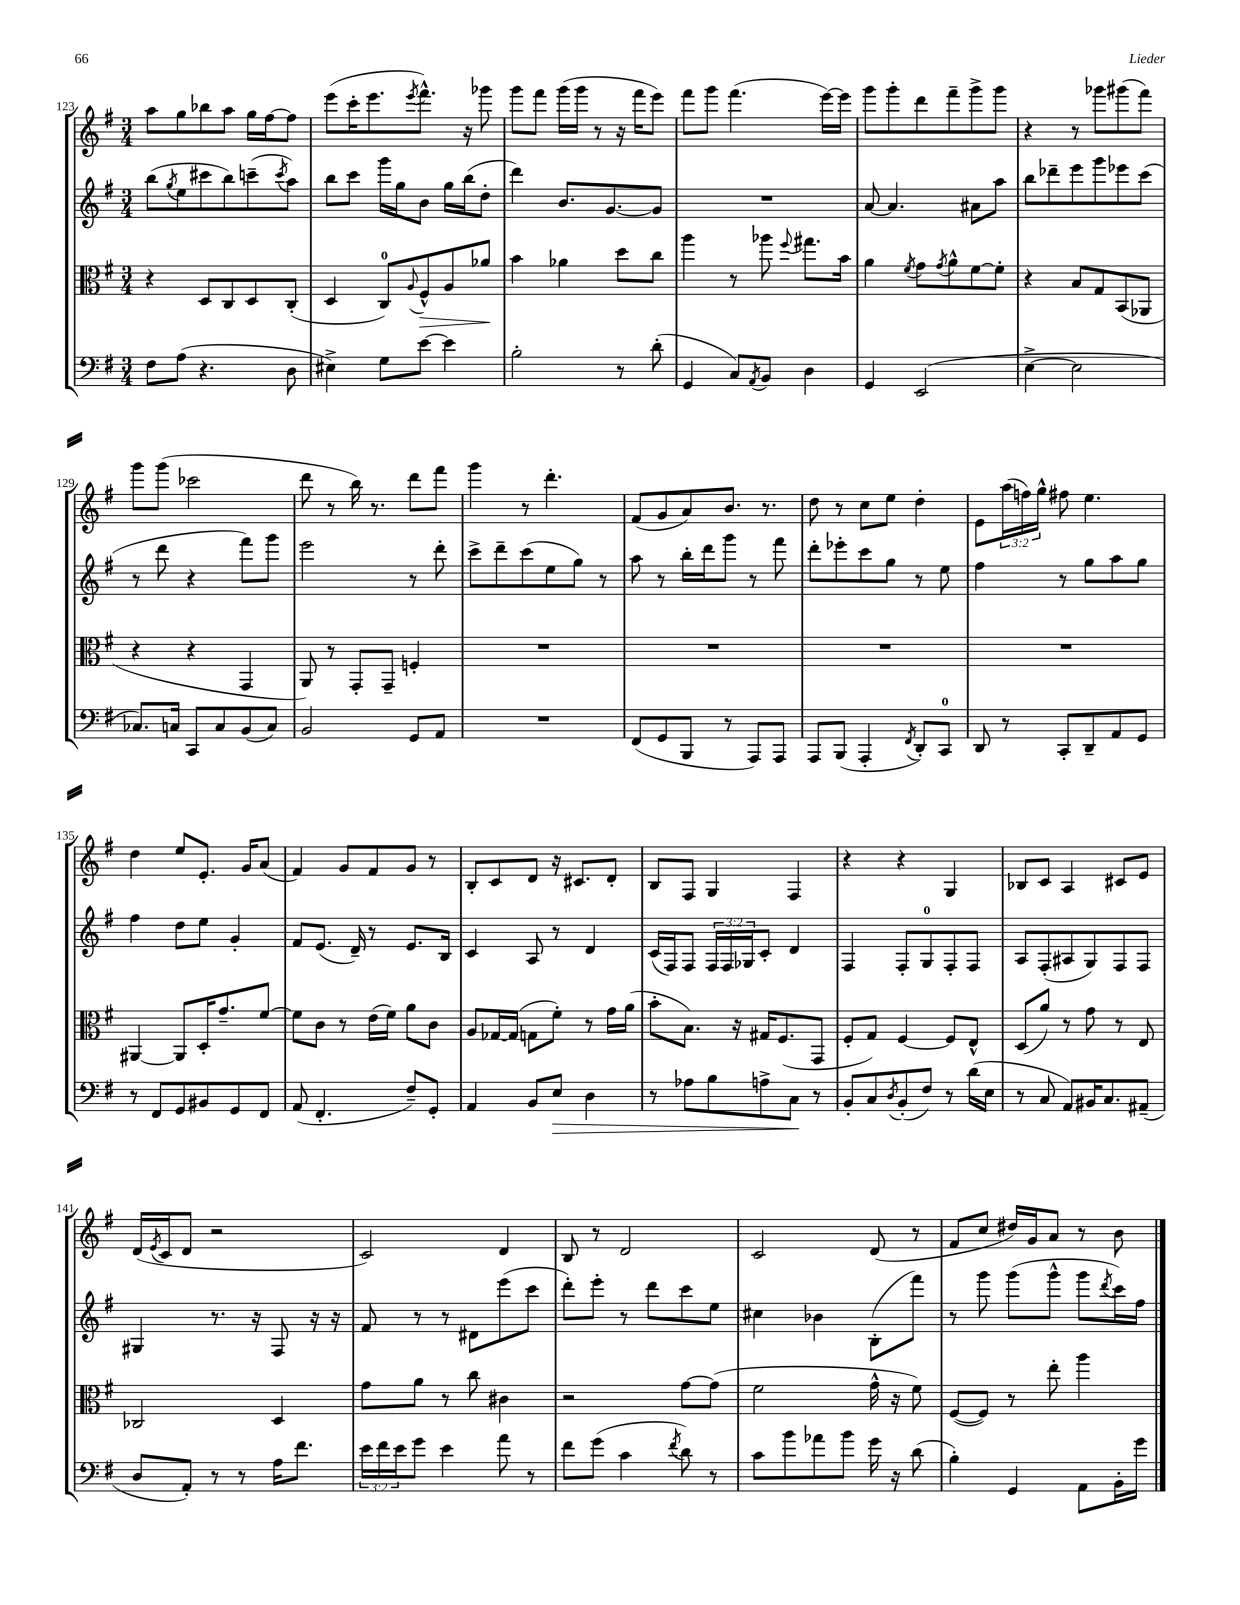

**kern	**kern	**kern	**kern
*staff4	*staff3	*staff2	*staff1
*clefF4	*clefC3	*clefG2	*clefG2
*k[f#]	*k[f#]	*k[f#]	*k[f#]
*M3/4	*M3/4	*M3/4	*M3/4
8F#	4r	(8bb	8aa
.	.	8qgg	.
(8A	.	8ee	8gg
4.r	8D	8ccc#	8bb-
.	8C	8bb)	8aa
.	8D	(8ccc~	16gg
.	.	.	[16ff#
.	.	8qccc	.
8D	(8C'	8aa)	8ff#]
=	=	=	=
4E#^)	4D	8bb	(8eee
.	.	8ccc	16ccc'
.	.	.	8.eee
8G	8C)	16ggg	.
.	.	16gg	.
.	8qqA	.	8qeee
[8e	8F#^^	8b	8.fff#^^)
4e]	8A	16gg	.
.	.	(16bb	16r
.	8a-	8dd'	8ggg-
=	=	=	=
2B'	4b	4ddd)	8ggg
.	.	.	8fff#
.	4a-	8.b	(16ggg
.	.	.	16ggg
.	.	.	8r
.	.	[8.g	.
8r	8dd	.	16r
.	.	.	16fff#
(8d'	8cc	8g]	8eee)
=	=	=	=
4GG	4aa	2.r	8fff#
.	.	.	8ggg
8C)	8r	.	(4.fff#
8qAA	.	.	.
8BB	8aa-	.	.
.	8qqff#	.	.
4D	8.gg#	.	.
.	.	.	[16eee)
.	16b	.	16eee]
=	=	=	=
4GG	4a	[8a	8ggg
.	.	4.a]	8ggg'
.	8qf#	.	.
(2EE	8g	.	8ddd
.	8qg	.	.
.	8a^^	.	8fff#~
.	[8f#	8a#	8ggg^
.	8f#']	8aa	8ggg
=	=	=	=
[4E^	4r	8bb	4r
.	.	8ddd-~	.
2E]	8B	8eee	8r
.	8G	8ggg	8ggg-
.	(8BB	8eee-	(8ggg#
.	8AA-	(8ccc	8fff#)
=	=	=	=
8.C-)	4r	8r	8ggg
.	.	8ddd	(8ggg
16C	.	.	.
8CC	4r	4r	2ccc-
8C	.	.	.
(8BB	4GG	8fff#)	.
8C)	.	8ggg	.
=	=	=	=
2BB	8AA)	2eee	8ddd
.	8r	.	8r
.	8GG'	.	16bb)
.	.	.	8.r
.	8GG~	.	.
8GG	4F'	8r	8ddd
8AA	.	8ddd'	8fff#
=	=	=	=
2.r	2.r	8ccc^	4ggg
.	.	8ddd~	.
.	.	(8ccc	8r
.	.	8ee	4.ddd'
.	.	8gg)	.
.	.	8r	.
=	=	=	=
(8FF#	2.r	8aa	(8f#
8GG	.	8r	8g
8BBB	.	16bb'	8a)
.	.	16ddd	.
8r	.	8ggg	8.b
8AAA)	.	8r	.
.	.	.	8.r
8AAA	.	8fff#	.
=	=	=	=
8AAA	2.r	8ddd'	8dd
(8BBB	.	8eee-'	8r
4AAA'	.	8ccc	8cc
.	.	8gg	8ee
8qFF#	.	.	.
8DD')	.	8r	4dd'
8CC	.	8ee	.
=	=	=	=
8DD	2.r	4ff#	8e
8r	.	.	(24aa
.	.	.	24ff)
.	.	.	24gg^^
8CC'	.	8r	8ff#
8DD~	.	8gg	4.ee
8AA	.	8aa	.
8GG	.	8gg	.
=	=	=	=
8r	[4AA#	4ff#	4dd
8FF#	.	.	.
8GG	8AA#]	8dd	8ee
8BB#	16D'	8ee	8.e'
.	8.g~	.	.
8GG	.	4g'	.
.	.	.	16g
8FF#	[8f#	.	(8a
=	=	=	=
(8AA	8f#]	8f#	4f#)
4.FF#'	8c	(8.e	.
.	8r	.	8g
.	.	16d~)	.
.	(16e	8r	8f#
.	16f#)	.	.
8F#~)	8a	8.e	8g
8GG'	8c	.	8r
.	.	16B	.
=	=	=	=
4AA	8A	4c	8B'
.	[16G-	.	8c
.	(16G-]	.	.
8BB	8G	8A	8d
8E	8f#')	8r	16r
.	.	.	8.c#
4D	8r	4d	.
.	16g	.	8d'
.	(16a	.	.
=	=	=	=
8r	8b'	(16c	8B
.	.	16F#)	.
8A-	8.B)	8F#	8F#
8B	.	24F#	4G
.	.	24F#	.
.	16r	.	.
.	.	24G-	.
8A^	16G#	8c'	.
.	(8.F#	.	.
8C	.	4d	4F#
8r	8GG	.	.
=	=	=	=
8BB'	8F#'	4F#	4r
8C	8G)	.	.
8qD	.	.	.
(8BB'	[4F#	8F#'	4r
8F#)	.	8G	.
8r	8F#]	8F#'	4G
(16d	8E^^	8F#	.
16E	.	.	.
=	=	=	=
8r	(8D	8A	8B-
8C	8a)	(8F#'	8c
8AA)	8r	8A#	4A
16BB#	8g	8G)	.
8.C	.	.	.
.	8r	8F#	8c#
(8AA#~	8E	8F#	8e
=	=	=	=
8D	2C-	4G#	(16d
.	.	.	8qe
.	.	.	16c
8AA')	.	.	8d
8r	.	8.r	2r
8r	.	.	.
.	.	16r	.
16A	4D	8F#	.
8.f#	.	.	.
.	.	16r	.
.	.	16r	.
=	=	=	=
24e	8g	8f#	2c)
24f#	.	.	.
24e	.	.	.
8g	8a	8r	.
4e	8r	8r	.
.	8cc	8d#	.
8a	4c#	(8eee	4d
8r	.	8ccc	.
=	=	=	=
8f#	2r	8ddd')	8B
(8g	.	8eee'	8r
4c	.	8r	2d
.	.	8ddd	.
8qf#	.	.	.
8d)	[8g	8ccc	.
8r	(8g]	8ee	.
=	=	=	=
8c	2f#	4cc#	2c
8b	.	.	.
8a-	.	4b-	.
8b	.	.	.
16g	16g^^	(8B'	(8d
16r	16r	.	.
(8d	8f#)	8fff#)	8r
=	=	=	=
4B')	([8F#	8r	8f#
.	8F#])	8ggg	8cc
4GG	8r	(8ggg	16dd#)
.	.	.	16g
.	8ee'	8ggg^^	8a
8AA	4aa	8ggg	8r
.	.	8qddd	.
16BB'	.	16ccc)	8b
16g	.	16ff#	.
==	==	==	==
*-	*-	*-	*-
